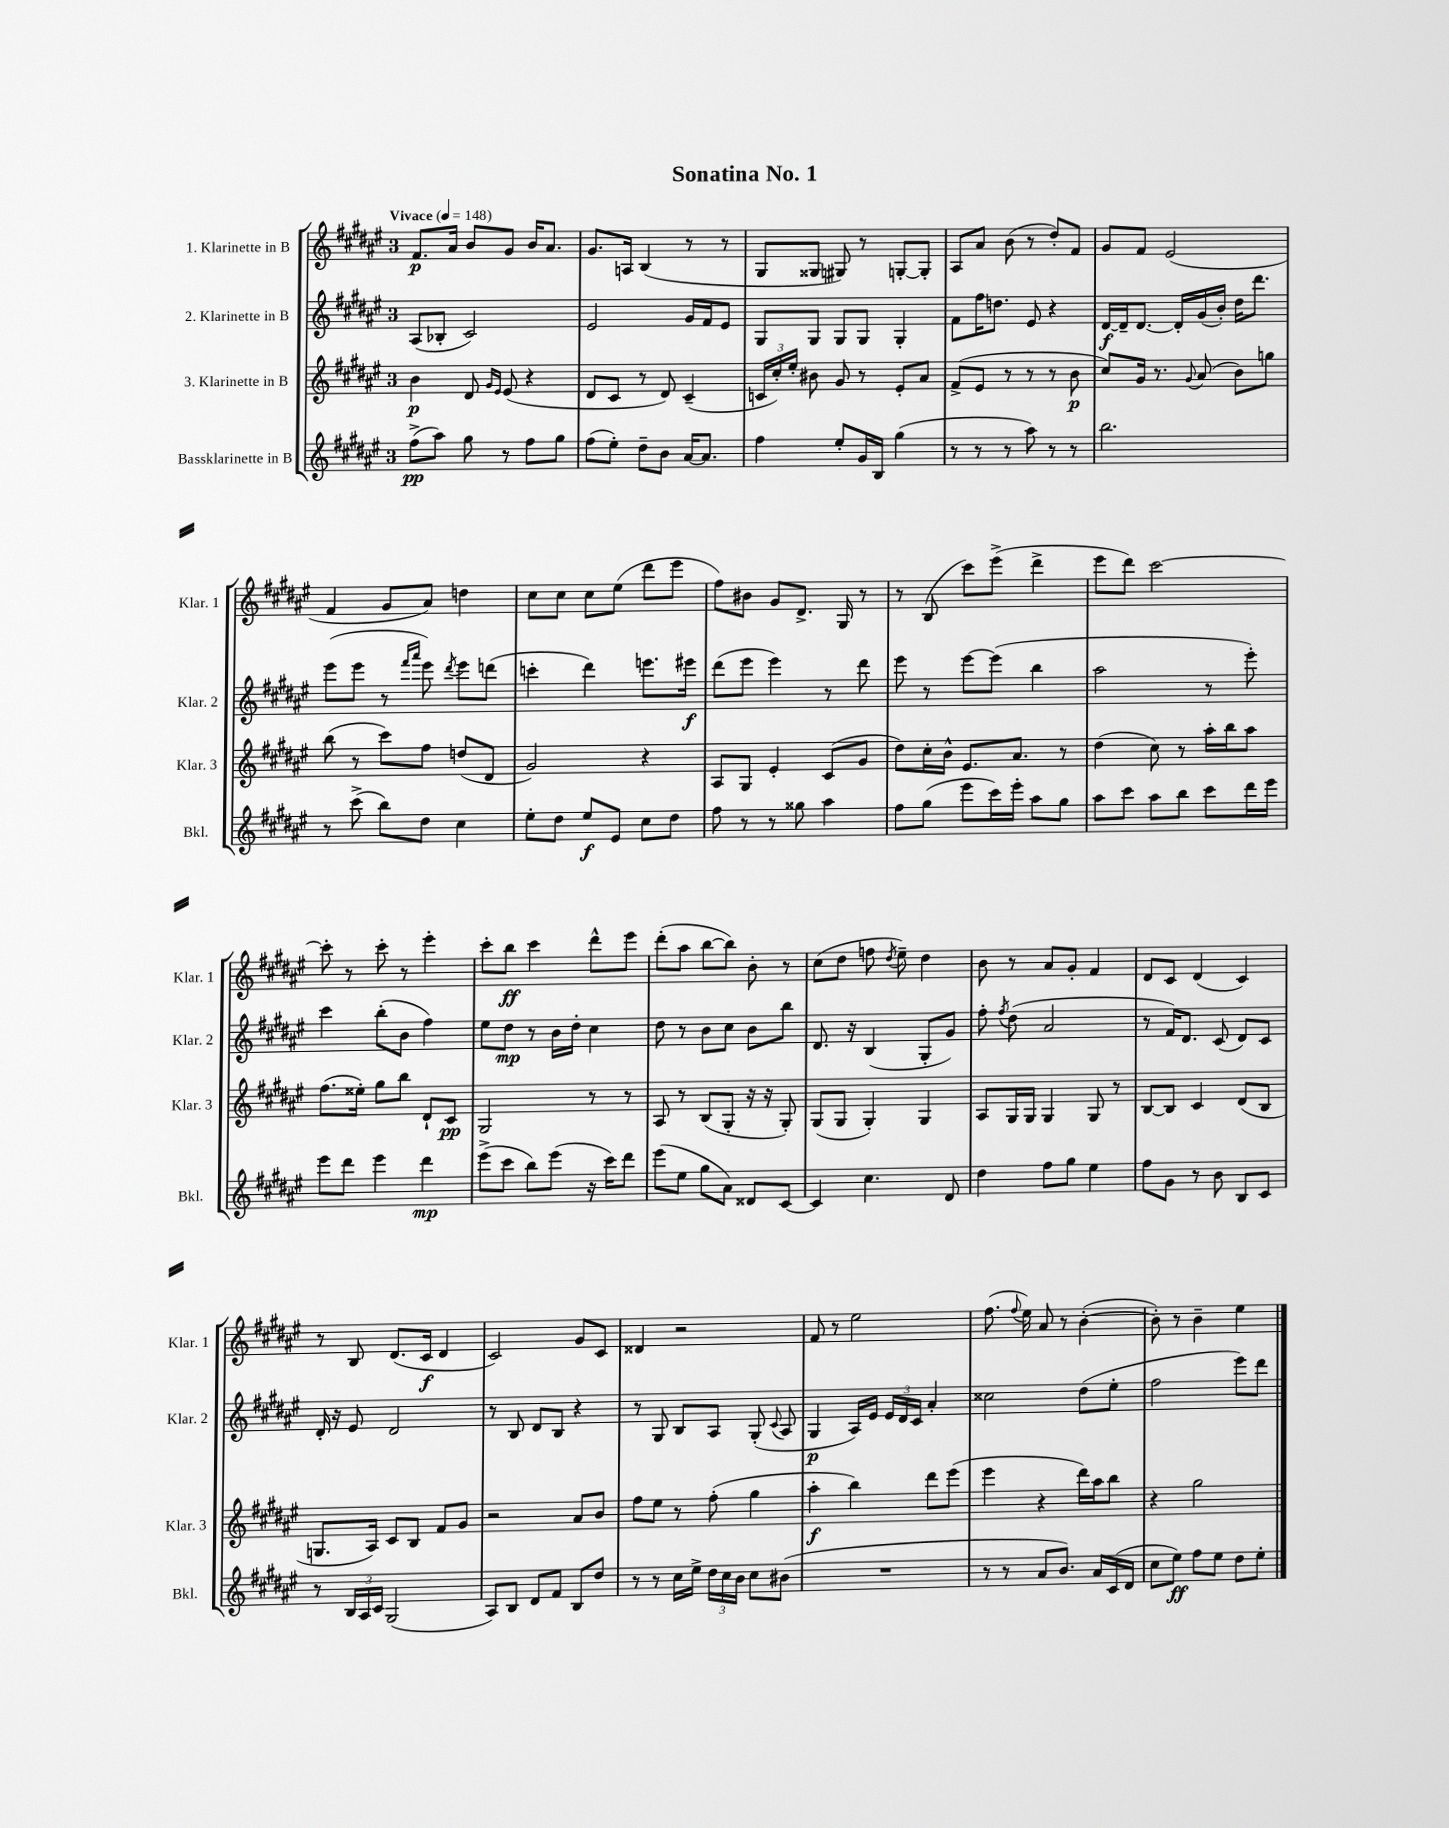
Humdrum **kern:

**kern	**kern	**kern	**kern
*staff4	*staff3	*staff2	*staff1
*clefG2	*clefG2	*clefG2	*clefG2
*k[f#c#g#d#a#e#]	*k[f#c#g#d#a#e#]	*k[f#c#g#d#a#e#]	*k[f#c#g#d#a#e#]
*M3/4	*M3/4	*M3/4	*M3/4
*MM148	*MM148	*MM148	*MM148
(8ff#^	4b	(8A#	8.f#
8aa#)	.	8B-'	.
.	.	.	16a#
8gg#	8d#	2c#)	8b
.	16qqg#	.	.
.	16qqe#	.	.
8r	(8e#	.	8g#
8ff#	4r	.	16b
.	.	.	8.a#
8gg#	.	.	.
=	=	=	=
(8ff#	8d#	2e#	8.g#
8ee#')	8c#	.	.
.	.	.	16A
8dd#~	8r	.	(4B
8b	8d#)	.	.
[16a#	(4c#~	16g#	8r
8.a#]	.	16f#	.
.	.	8e#	8r
=	=	=	=
4ff#	24c	8G#	8G#
.	24cc#')	.	.
.	24ee#'	.	.
.	8b#	8G#	8G##
8ee#'	8g#	8G#	8G#)
16g#	8r	8G#	8r
16B	.	.	.
(4gg#	8e#'	4G#'	[8G'
.	8a#	.	8G']
=	=	=	=
8r	(8f#^	8f#	8A#
8r	8e#	16ff#	8a#
.	.	8.dd	.
8r	8r	.	(8b
8aa#)	8r	8e#	8r
8r	8r	4r	8dd#')
8r	8b	.	8f#
=	=	=	=
2.bb	8cc#)	[16d#	8g#
.	.	16d#~]	.
.	16g#	[8.d#	8f#
.	8.r	.	.
.	.	.	(2e#
.	.	16d#']	.
.	8qqg#	.	.
.	(8a#	(16g#	.
.	.	16b')	.
.	8b)	16dd#	.
.	.	8.ddd#	.
.	8gg	.	.
=	=	=	=
8r	(8bb	(8eee#	4f#
(8ccc#^	8r	8eee#	.
8bb)	8ccc#)	8r	8g#
.	.	16qqfff#	.
.	.	16qqaaa#	.
8dd#	8ff#	8eee#)	8a#)
.	.	8qddd#	.
4cc#	(8dd	8eee#	4dd
.	8d#	(8ddd	.
=	=	=	=
8ee#'	2g#)	4ccc'	8cc#
8dd#	.	.	8cc#
8ee#	.	4ddd#)	8cc#
8e#	.	.	(8ee#
8cc#	4r	8.eee	8ddd#
8dd#	.	.	8eee#
.	.	16eee#	.
=	=	=	=
8ff#	8A#	(8ddd#	8ff#)
8r	8G#	8eee#	8b#
8r	4e#'	4eee#)	8g#
8gg##	.	.	8.d#^
4aa#	(8c#	8r	.
.	.	.	16G#
.	8g#	8ddd#	8r
=	=	=	=
8ff#	8dd#)	8eee#	8r
(8gg#	16cc#'	8r	(8B
.	16b^^	.	.
8eee#	8.e#	[8eee#	8ccc#)
16ccc#)	.	(8eee#]	(8eee#^
16eee#'	8.a#	.	.
8aa#	.	4bb	4ddd#^
8gg#	8r	.	.
=	=	=	=
8aa#	(4dd#	2aa#	8eee#
8ccc#	.	.	8ddd#)
8aa#	8cc#)	.	[2ccc#
8bb	8r	.	.
8ccc#	16aa#'	8r	.
.	16bb	.	.
16ddd#	8aa#	8eee#')	.
16eee#	.	.	.
=	=	=	=
8eee#	(8.ff#	4ccc#	8ccc#']
8ddd#	.	.	8r
.	16ee##')	.	.
4eee#	8gg#	(8bb'	8ccc#'
.	8bb	8b	8r
4ddd#	8d#`	4ff#)	4eee#'
.	8c#	.	.
=	=	=	=
(8eee#^	2G#	8ee#	8ccc#'
8ccc#	.	8dd#	8bb
8bb)	.	8r	4ccc#
(8eee#	.	16b	.
.	.	16dd#'	.
16r	8r	4cc#	8ddd#^^
16ccc#)	.	.	.
8ddd#	8r	.	8eee#
=	=	=	=
(8eee#	8A#	8dd#	(8ddd#'
8ee#	8r	8r	8aa#
8gg#	(8B	8b	[8bb
8a#)	8G#'	8cc#	8bb])
8d##	16r	8b	8b'
.	16r	.	.
[8c#	8G#')	8bb	8r
=	=	=	=
4c#]	(8G#	8.d#	(8cc#
.	8G#	.	8dd#
.	.	16r	.
4.cc#	4G#')	(4B	8ff
.	.	.	8qdd#
.	.	.	8ee#~)
.	4G#	8G#'	4dd#
8d#	.	8g#)	.
=	=	=	=
4dd#	8A#	8ff#'	8b
.	.	8qff#	.
.	16G#	(8dd#	8r
.	16G#	.	.
8ff#	4G#	2a#	8a#
8gg#	.	.	8g#'
4ee#	8G#	.	4f#
.	8r	.	.
=	=	=	=
8ff#	[8B	8r	8d#
8g#	8B]	16f#)	8c#
.	.	8.d#	.
8r	4c#	.	(4d#
8b	.	(8c#	.
8B	(8d#	8d#)	4c#)
8c#	8B	8c#	.
=	=	=	=
8r	8.G	16d#'	8r
.	.	16r	.
24B	.	8e#	8B
24A#	.	.	.
.	16A#)	.	.
24c#	.	.	.
(2G#	8c#	2d#	(8.d#
.	8B	.	.
.	.	.	16c#
.	8f#	.	4d#
.	8g#	.	.
=	=	=	=
8A#)	2r	8r	2c#)
8B	.	8B	.
8d#	.	8d#	.
8f#	.	8B	.
8B	8a#	4r	8g#
8dd#	8b	.	8c#
=	=	=	=
8r	8ff#	8r	4d##
8r	8ee#	8G#	.
16cc#	8r	8B	2r
16ee#^	.	.	.
24dd#	(8ff#'	8A#	.
24cc#	.	.	.
24b	.	.	.
8cc#	4gg#	(8G#'	.
.	.	8qqc#	.
(8b#	.	8A#	.
=	=	=	=
2.r	4aa#'	4G#	8f#
.	.	.	8r
.	4bb)	16A#)	2ee#
.	.	16e#	.
.	.	24e#	.
.	.	24d#	.
.	.	24c#	.
.	8ddd#	4a#'	.
.	(8eee#	.	.
=	=	=	=
8r	4eee#	2cc##	(8.ff#
8r	.	.	.
.	.	.	8qqff#
.	.	.	16ee#)
8a#	4r	.	8a#
8.b)	.	.	8r
.	16ddd#)	(8dd#	([4b'
16a#	16aa#	.	.
(16c#	8bb	8ee#'	.
16d#	.	.	.
=	=	=	=
8cc#	4r	2ff#	8b'])
8ee#)	.	.	8r
8ff#	2gg#	.	4b~
8ee#	.	.	.
8dd#	.	8eee#)	4ee#
8ee#'	.	8ddd#	.
==	==	==	==
*-	*-	*-	*-
